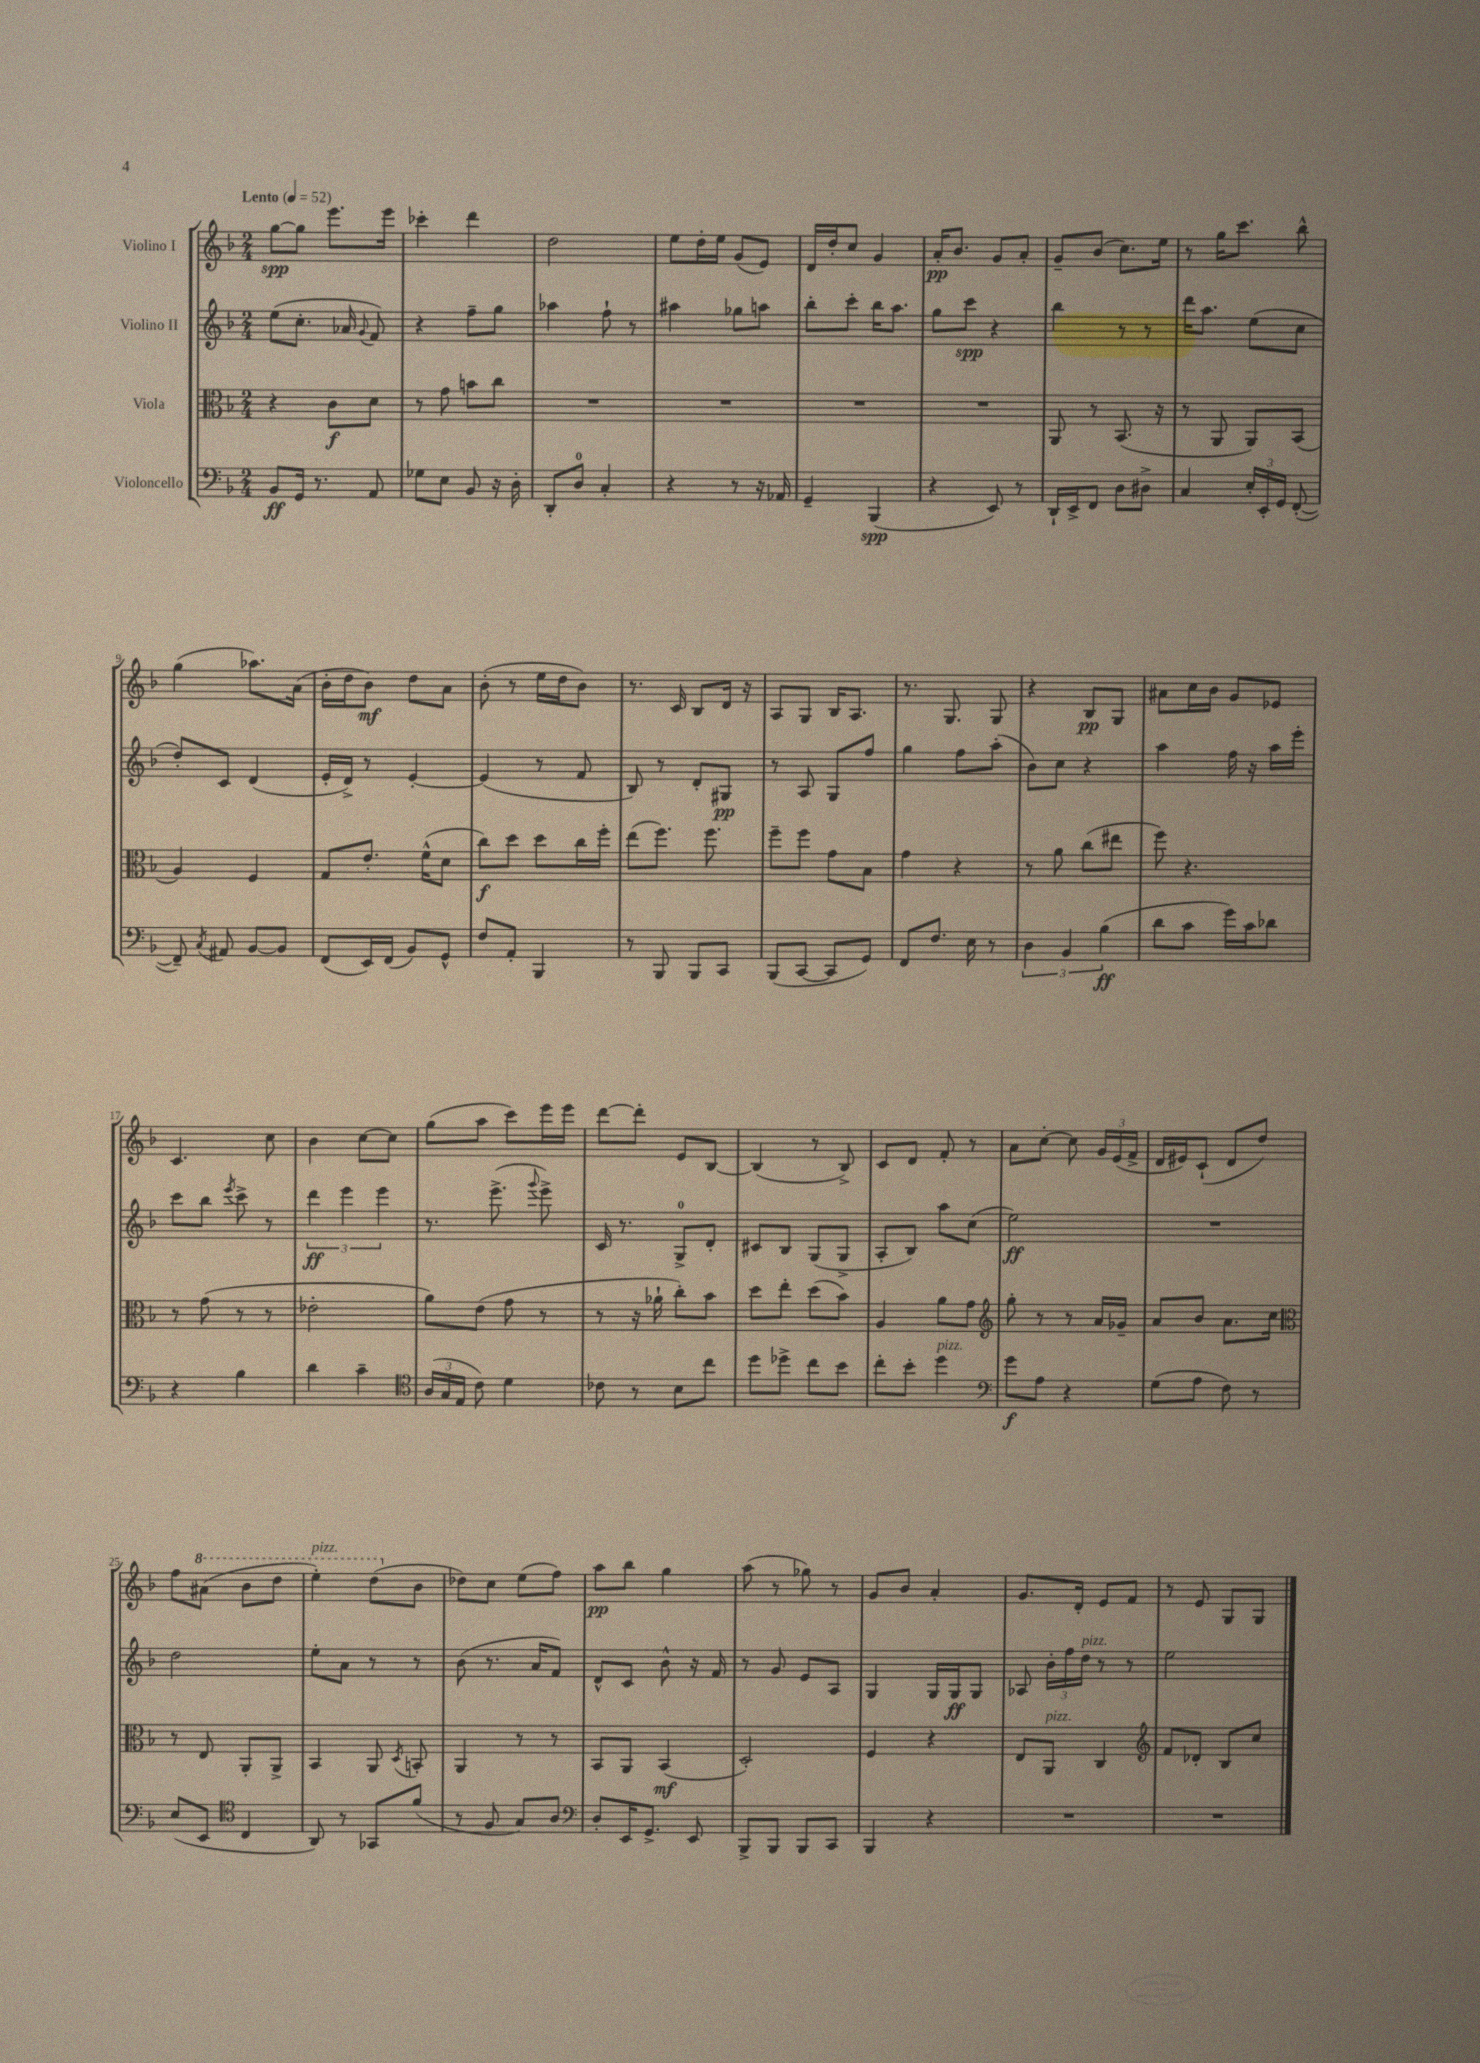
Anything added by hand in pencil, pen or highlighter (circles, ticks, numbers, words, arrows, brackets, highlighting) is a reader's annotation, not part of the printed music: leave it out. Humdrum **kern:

**kern	**kern	**kern	**kern
*staff4	*staff3	*staff2	*staff1
*clefF4	*clefC3	*clefG2	*clefG2
*k[b-]	*k[b-]	*k[b-]	*k[b-]
*M2/4	*M2/4	*M2/4	*M2/4
*MM52	*MM52	*MM52	*MM52
8BB-	4r	(8ee	[8gg
16GG	.	8.cc'	8gg]
8.r	.	.	.
.	8c	.	8.eee
.	.	16a-	.
.	.	8qqg	.
8AA	8d	8f)	.
.	.	.	16eee
=	=	=	=
8G-	8r	4r	4ccc-'
8E	8g	.	.
8BB-	8b	8ff~	4ddd
16r	8cc	8gg	.
16D'	.	.	.
=	=	=	=
8DD'	2r	4aa-	2dd
8D	.	.	.
4C'	.	8ff`	.
.	.	8r	.
=	=	=	=
4r	2r	4aa#	8ee
.	.	.	16dd'
.	.	.	16ee
8r	.	8gg-	(8g
16r	.	8aa	8e)
16AA-	.	.	.
=	=	=	=
4GG~	2r	8bb-'	16d
.	.	.	16dd'
.	.	8ccc'	8cc
(4BBB-	.	16bb-	4g
.	.	8.aa	.
=	=	=	=
4r	2r	8gg	16a'
.	.	.	8.b-
.	.	8ccc	.
8EE)	.	4r	8g
8r	.	.	8a'
=	=	=	=
16DD`	8AA	4bb-	8g~
16EE^	.	.	.
8FF	8r	.	(8b-
8D	(8.BB-	8r	8.cc)
8D#^	.	8r	.
.	16r	.	16ee
=	=	=	=
4C	8r	16ddd	8r
.	.	8.aa	.
.	8AA	.	16gg
.	.	.	8.ccc
24E'	8AA)	(8ee	.
24EE'	.	.	.
24GG	.	.	.
([8FF'	(8BB-	8cc	8bb-^^
=	=	=	=
8FF~])	4A)	8dd')	(4gg
8qC	.	.	.
8AA#	.	8c	.
[8BB-	4F	(4d	8.aa-)
8BB-]	.	.	.
.	.	.	(16a
=	=	=	=
(8FF	8G	16e'	16b-'
.	.	16d^)	16dd
16EE)	8.e'	8r	8b-)
(16FF	.	.	.
8BB-)	.	[4e'	8dd
.	(16f^^	.	.
8GG^^	8d	.	8a
=	=	=	=
8F	8cc)	(4e]	(8b-'
8AA'	8dd	.	8r
4BBB-	8dd	8r	16ee
.	.	.	16dd
.	16cc	8f	8b-)
.	16ff'	.	.
=	=	=	=
8r	(8ee	8B-)	8.r
8BBB-	8.ff)	8r	.
.	.	.	16c
8BBB-	.	8d'	8B-
.	8.ff	.	.
8CC	.	8G#	16d
.	.	.	16r
=	=	=	=
(8BBB-	8ff~	8r	8A
[8CC	8ff	8A	8G
8CC]	8g	8G	16B-
.	.	.	8.A
8GG)	8B-	8ff	.
=	=	=	=
8FF	4g	4gg	8.r
8.F	.	.	.
.	.	.	8.G
.	4r	8ff	.
16E	.	.	.
8r	.	(8aa'	8G
=	=	=	=
6D	8r	8b-)	4r
.	8a	8cc	.
6BB-	.	.	.
.	(8cc	4r	8B-
(6B-	.	.	.
.	8ee#	.	8G
=	=	=	=
8d	8ff)	4aa	8a#
8c	4.r	.	16cc
.	.	.	16b-
16g)	.	16ff	8g
16c	.	16r	.
8d-	.	16aa	8e-
.	.	16eee'	.
=	=	=	=
4r	8r	8ccc	4.c
.	(8g	8bb-	.
.	.	8qeee	.
4B-	8r	8ccc^	.
.	8r	8r	8cc
=	=	=	=
4d	2e-'	6ddd	4b-
.	.	6eee	.
4c~	.	.	[8cc
.	.	6eee	.
.	.	.	8cc]
=	=	=	=
*clefC4	*	*	*
(24A	8a)	8.r	(8gg
24G	.	.	.
24E	.	.	.
8c)	(8e	.	8aa
.	.	(8.eee^	.
4d	8g	.	8ccc)
.	.	8qqggg	.
.	8r	8eee^)	16eee
.	.	.	16eee
=	=	=	=
8c-	8r	16c	[8ddd
.	.	8.r	.
8r	16r	.	8ddd']
.	16a-`	.	.
8B-	8cc')	8G^	8e
8cc	8b-	8d'	[8B-
=	=	=	=
8dd	8dd	8c#	(4B-]
8dd-^	8ee'	8B-	.
8cc	(8dd	(8G	8r
8b-	8b-)	8G^	8B-^)
=	=	=	=
8cc'	4A	8A'	8c
8b-'	.	8B-)	8d
4dd	8a	8aa	8f'
.	8g	(8cc	8r
=	=	=	=
*clefF4	*clefG2	*	*
8g	8gg'	2ee)	8a
8A	8r	.	[8cc'
4r	8r	.	8cc]
.	16a	.	24g
.	.	.	(24e
.	16g-~	.	.
.	.	.	24f^
=	=	=	=
(8G	8a	2r	16d
.	.	.	16e#)
8A	8b-	.	(8c`
8F)	8.a	.	8d
8r	.	.	8dd)
.	16cc	.	.
=	=	=	=
*	*clefC3	*	*
(8E	8r	2dd	8ff
8EE	8E	.	(8aa#
*clefC4	*	*	*
4C	8AA'	.	8bb-
.	8AA^	.	8ddd
=	=	=	=
8AA)	4BB-	8ee'	4eee')
8r	.	8a	.
8GG-	8AA	8r	(8ddd
.	8qD	.	.
(8f	8BB'	8r	8b-
=	=	=	=
8r	4AA	(8b-	8dd-)
8F	.	8.r	8cc
8G)	8r	.	(8ee
.	.	16a	.
8A	8r	8f)	8ff)
=	=	=	=
*clefF4	*	*	*
8D'	8BB-	8d^^	8aa
16EE	8AA	8c	8bb-
8.GG^	.	.	.
.	(4BB-	8b-^^	4gg
8EE	.	16r	.
.	.	16f	.
=	=	=	=
8BBB-^	2D')	8r	(8aa
8BBB-	.	8g	8r
8BBB-	.	8e	8gg-)
8CC	.	8A	8r
=	=	=	=
4BBB-	4F	4G	8g
.	.	.	8b-
4r	4r	16G	4a'
.	.	16G	.
.	.	8G	.
=	=	=	=
2r	8E	8A-	8.g
.	8AA	24b-'	.
.	.	24ff	.
.	.	.	16d'
.	.	24dd	.
.	4C	8r	8e
.	.	8r	8f
=	=	=	=
*	*clefG2	*	*
2r	8f	2ee	8r
.	8d-'	.	8e
.	8B-	.	8G
.	8cc	.	8G
==	==	==	==
*-	*-	*-	*-
